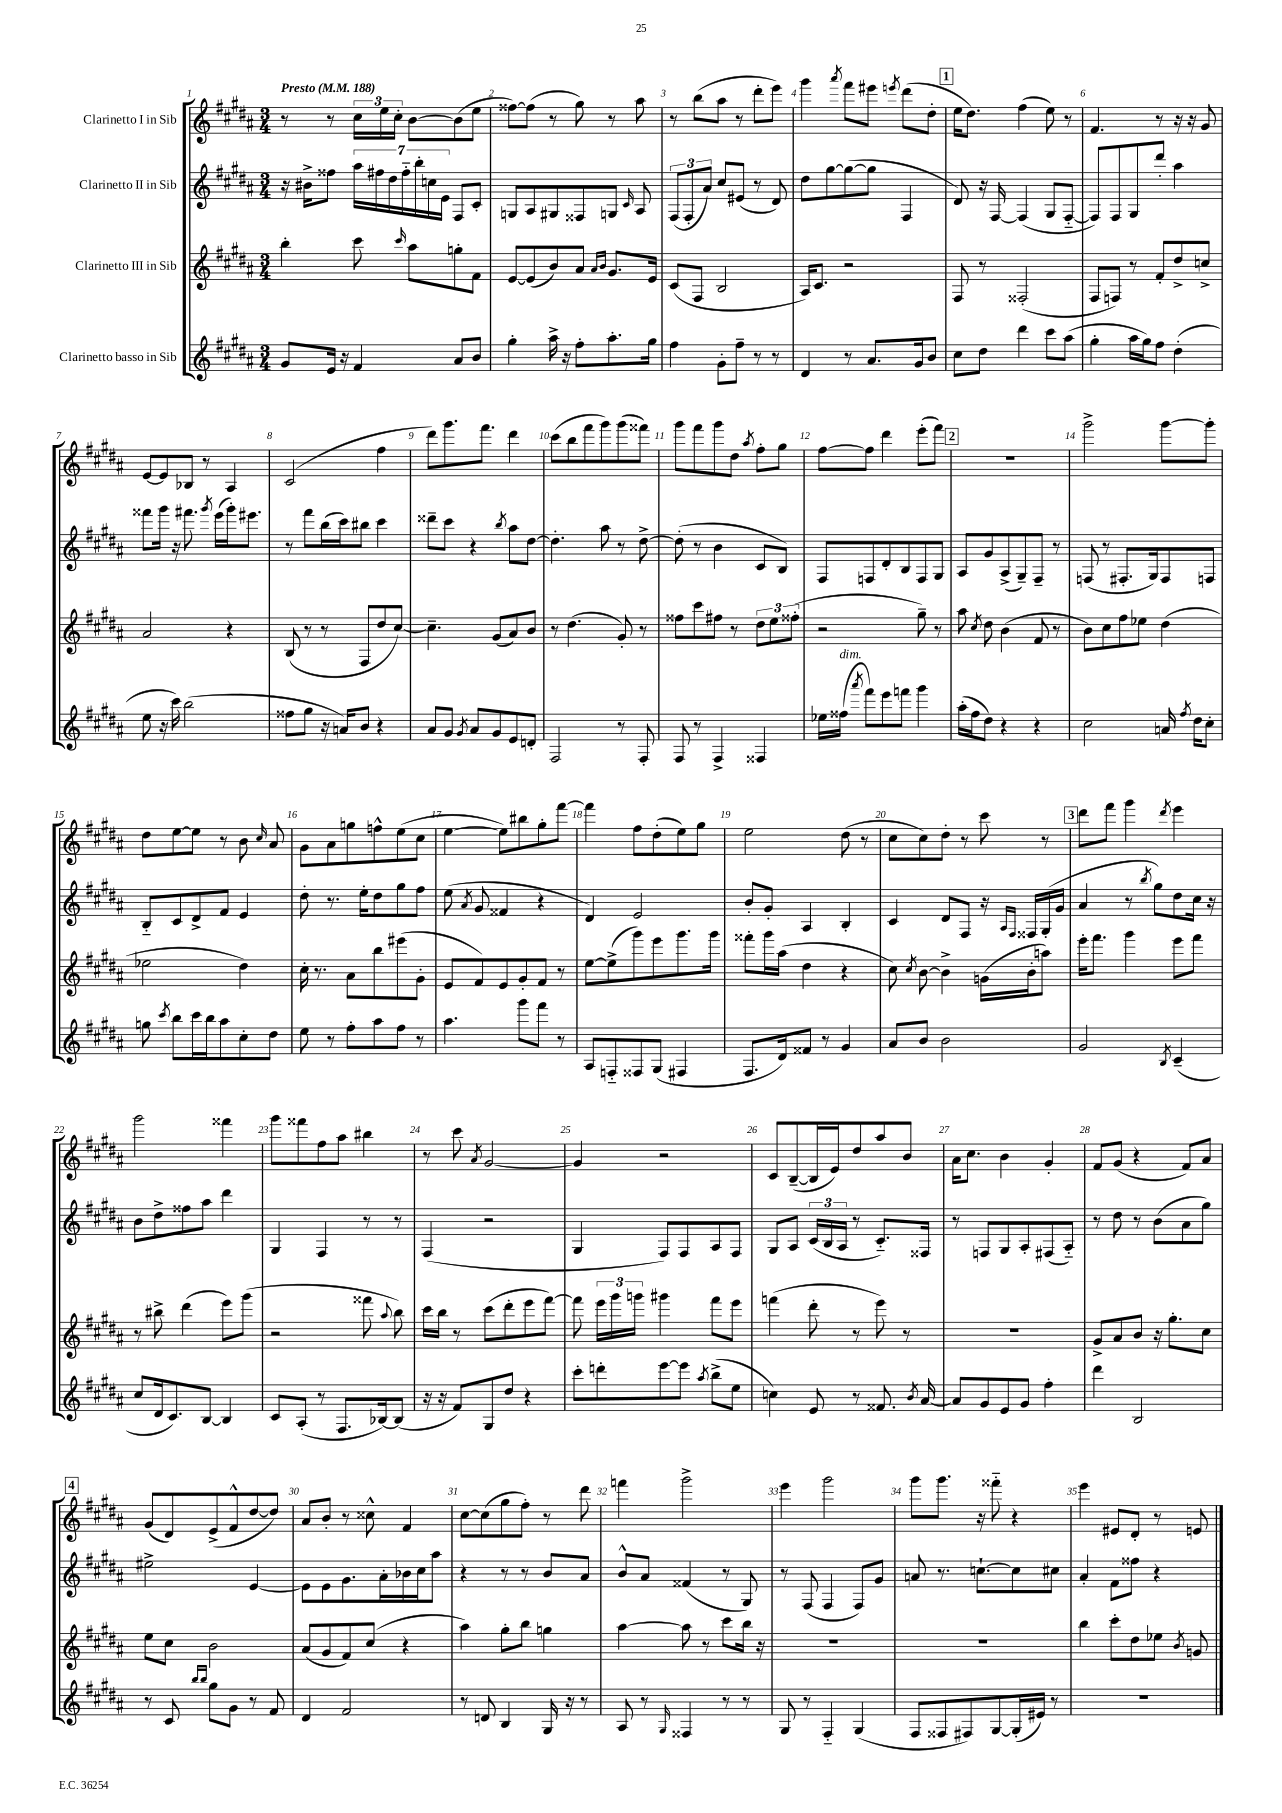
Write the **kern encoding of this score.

**kern	**kern	**kern	**kern
*staff4	*staff3	*staff2	*staff1
*clefG2	*clefG2	*clefG2	*clefG2
*k[f#c#g#d#a#]	*k[f#c#g#d#a#]	*k[f#c#g#d#a#]	*k[f#c#g#d#a#]
*M3/4	*M3/4	*M3/4	*M3/4
*MM188	*MM188	*MM188	*MM188
8g#/L	4bb'\	16r	8r
.	.	16b#^\LK	.
16e/Jk	.	8ff##\J	8r
16r	.	.	.
4f#/	8ccc#\	28aa#\LL	24cc#\LL
.	.	28ff#\	.
.	.	.	24ee\
.	.	28dd#\	.
.	.	.	24cc#'\JJ
.	.	28ff#'~\	.
.	16qqccc#/	.	.
.	8aa#\L	.	[8b\L
.	.	28bb'\	.
.	.	28cc\	.
.	.	28e\JJ	.
8a#/L	8gg'\	8F#/L	(8b\]
8b/J	8f#\J	8c#'/J	8ee\J
=	=	=	=
4gg#'\	[8e/L	8G/L	[8ff##\L)
.	(8e/]	8A#/	(8ff##\]J
16aa#^\	8b/)	8G#/	8r
16r	.	.	.
8ff#'\L	8a#/J	8F##/	8gg#\)
.	16qqa#/LL	.	.
.	16qqb/JJ	.	.
8.aa#'\	8.g#/L	8G/J	8r
.	.	16qqc#/	.
.	.	8A#/	8aa#\
16gg#\Jk	16e/Jk	.	.
=	=	=	=
4ff#\	(8c#/L	(12F#/L	8r
.	.	12F#'/	.
.	8F#/J	.	(8bb\L
.	.	12a#/J)	.
8g#'\L	2B/	8cc#/L	8aa#\J
8ff#~\J	.	(8e#/J	8r
8r	.	8r	8ddd#'\L
8r	.	8d#/)	8eee\J)
=	=	=	=
4d#/	16A#/LK)	8dd#\L	4ggg#\
.	8.c#/J	.	.
.	.	[8gg#\	.
.	.	.	8qaaa#/
8r	2r	(8gg#\_	8fff#\L
8.a#/L	.	8gg#\]J	8eee#\J
.	.	.	8qeee/
.	.	4F#/	(8ddd#\L
16g#/k	.	.	.
8b/J	.	.	8dd#'\J
=	=	=	=
8cc#\L	8F#/	8d#/)	16ee\LK
.	.	.	8.dd#\J)
8dd#\J	8r	16r	.
.	.	[16F#/	.
4ddd#\	(2F##'/	(4F#/]	(4ff#\
8ccc#\L	.	8G#/L	8ee\)
(8aa#\J	.	[8F#'~/J	8r
=	=	=	=
4gg#'\	8F#/L	8F#/]L)	4.f#/
.	8F/J)	8F#/	.
16aa#\LL	8r	8G#/	.
16gg#\J)	.	.	.
8ff#\J	8f#'/L	8ddd#'/J	8r
(4dd#'\	8dd#^/	4aa#\	16r
.	.	.	16r
.	8cc^/J	.	8g#/
=	=	=	=
8ee\	2a#/	8fff##\L	[8e/L
16r	.	16ggg#\Jk	8e/]
16ccc#\)	.	16r	.
(2bb\	.	8.fff#\	8B-/J
.	.	.	8r
.	.	8qggg#/	.
.	.	(16eee\LL	.
.	4r	16ggg#'\J)	4A#/
.	.	8.eee#\J	.
=	=	=	=
8ff##\L	(8B/	8r	(2c#/
8gg#\J	8r	8fff#\L	.
16r	8r	(16bb\L	.
16a/LK)	.	16ccc#\J)	.
8b/J	8F#/L	8bb#\J	.
4r	8dd#/	4ccc#\	4ff#\
.	[8cc#/J)	.	.
=	=	=	=
8a#/L	4.cc#~\]	8ddd##~\L	8ddd#\L)
8g#/J	.	8ccc#\J	8.ggg#\
8qg#/	.	.	.
8a#/L	.	4r	.
.	.	.	8.fff#\J
8g#/	(8g#/L	.	.
.	.	8qbb/	.
8e/	8a#/)	8aa#\L	4ddd#\
8d'/J	8b/J	[8dd#\J	.
=	=	=	=
2F#/	8r	4.dd#'\]	(8ccc#\L
.	(4.dd#\	.	8bb\
.	.	.	8fff#\
.	.	8aa#\	8ggg#\)
8r	8g#'/)	8r	(8ggg#\
8F#'/	8r	[8dd#^\	8fff##\J)
=	=	=	=
8F#/	8ff##\L	(8dd#'\]	8ggg#\L
8r	8ccc#\	8r	8fff#\
4F#^/	8ff#\J	4b\	8ggg#\
.	8r	.	8dd#\J
.	.	.	8qaa#/
4F##/	12dd#\L	8c#/L	8ff#'\L
.	12ee\	.	.
.	.	8B/J)	8gg#\J
.	(12ff##'\J	.	.
=	=	=	=
16ee-\LL	2r	8F#/L	[8ff#\L
(16ff##\JJ	.	.	.
8qaaa#/	.	.	.
8fff#\L)	.	8F/	8ff#\]J
8eee\	.	8d#'/	4ddd#\
8fff\J	.	8B/	.
4ggg#\	8gg#~\)	8F/	(8eee'\L
.	8r	8G#/J	8fff#\J)
=	=	=	=
(16aa#'\LL	8aa#\	8A#/L	2.r
16ff#\J	.	.	.
.	8qcc#/	.	.
8dd#\J)	8dd#\	8g#/	.
4r	(4b\	(8A#^/	.
.	.	8G#~/)	.
4r	8f#/	8F#~/J	.
.	8r	8r	.
=	=	=	=
2cc#\	8b\L)	(8F/	2ggg#^\
.	8cc#\	8r	.
.	8ff#\	8.F#'/L	.
.	8ee-\J	.	.
.	.	16G#/k)	.
16a/	(4dd#\	8F#/	[8ggg#\L
8qff#/	.	.	.
16dd#\LK	.	.	.
8cc#'\J	.	8F/J	8ggg#'\]J
=	=	=	=
8gg\	2ee-\	8B'~/L	8dd#\L
8qccc#/	.	.	.
8bb\L	.	8c#/	[8ee\
16ccc#\L	.	8d#^/	8ee\]J
16bb\J	.	.	.
8aa#\	.	8f#/J	8r
8cc#'\	4dd#\)	4e/	8b\
.	.	.	16qqcc#/
8dd#\J	.	.	8a#/
=	=	=	=
8ee\	16cc#'\	8dd#'\	8g#\L
.	8.r	.	.
8r	.	8.r	8a#\
8ff#'\L	8a#\L	.	8gg\
.	.	16ee'\LK	.
8aa#\	8bb\	8dd#\	8ff^^\
8ff#\J	(8eee#\	8gg#\	(8ee\
8r	8g#'\J	8ff#\J	8cc#\J
=	=	=	=
4.aa#\	8e/L	(8ee\	[4ee\
.	.	8qa#/	.
.	8f#/)	8g#/	.
.	8e/	4f##/	8ee\]L)
8ggg#\L	8g#'/	.	8bb#\
8fff#\J	8f#/J	4r	8gg#'\
8r	8r	.	[8fff#\J
=	=	=	=
8A#/L	[8ee\L	4d#/)	4fff#\]
8F'~/	(8ee^\]	.	.
8F##/	8ggg#\)	2e/	8ff#\L
(8G#/J	8eee\	.	(8dd#'\
4F#/	8.ggg#\	.	8ee\)
.	.	.	8gg#\J
.	16ggg#\Jk	.	.
=	=	=	=
8.F#/L	8fff##'\L	8b'/L	2ee\
.	16ggg#\L	8g#'/J	.
16d#/k)	(16aa#\JJ	.	.
8f##/J	4dd#\	4A#/	.
8r	.	.	.
4g#/	4r	4B'/	(8dd#\
.	.	.	8r
=	=	=	=
8a#/L	8cc#\)	4c#/	8cc#\L
.	8qcc#/	.	.
8b/J	[8b\	.	8cc#\)
2b\	4b^\]	8d#/L	8dd#'\J
.	.	8F#/J	8r
.	(16g\LL	16r	8ccc#\
.	.	16qqA#/LL	.
.	.	16qqF#/JJ	.
.	16b'\J	16F##/LL	.
.	8aa\J)	(16G#'/	8r
.	.	16g#/JJ	.
=	=	=	=
2g#/	16eee'\LK	4a#/	8ddd#\L
.	8.fff#\J	.	.
.	.	.	8fff#\J
.	4ggg#\	8r	4ggg#\
.	.	8qbb/	.
.	.	8gg#\L)	.
8qB/	.	.	8qddd#/
(4c#~/	8eee\L	8dd#\	4eee\
.	8fff#\J	16cc#\Jk	.
.	.	16r	.
=	=	=	=
8cc#/L	8r	8b\L	2ggg#\
16d#/k	8bb#^\	8dd#^\	.
8.c#/)	.	.	.
.	(4ddd#\	8ff##\	.
[8B/J	.	8aa#\J	.
4B/]	8eee\L)	4ddd#\	4fff##\
.	(8ggg#\J	.	.
=	=	=	=
8c#/L	2r	4G#/	8ggg#\L
(8A#'/J	.	.	8fff##\
8r	.	4F#/	8ff#\
8.F#/L	.	.	8aa#\J
.	8fff##\	8r	4bb#\
[16B-/k)	.	.	.
.	8qqaa#/	.	.
(8B-/]J	8bb\)	8r	.
=	=	=	=
16r	16ccc#\LL	(4F#/	8r
16r	16bb\JJ	.	.
8f#/L)	8r	.	8ccc#\
.	.	.	8qa#/
8G#/	(8ccc#\L	2r	[2g#/
8dd#/J	8ddd#'\	.	.
4r	8eee\	.	.
.	[8fff#\J)	.	.
=	=	=	=
8ccc#'\L	8fff#\]	4G#/	4g#/]
8ddd'\	24eee\LL	.	.
.	24ggg#\	.	.
.	24ggg\JJ	.	.
[8eee\	4ggg#\	8F#/L)	2r
8eee\]J	.	8F#/	.
8qaa#/	.	.	.
(8bb^\L	8fff#\L	8A#/	.
8ee\J	8eee\J	8F#/J	.
=	=	=	=
4cc\)	(4fff\	8G#/L	8c#/L
.	.	8A#/J	([8B~/
8e/	8ddd#'\	(24c#/LL	16B/]L
.	.	24B/	.
.	.	.	16e/J)
.	.	24A#/JJ	.
8r	8r	8r	8dd#/
8.f##/	8eee\)	8.c#'~/L)	8aa#/
.	8r	.	8b/J
8qb/	.	.	.
[16a#/	.	16F##/Jk	.
=	=	=	=
8a#/]L	2.r	8r	16a#\LK
.	.	.	8.cc#\J
8g#/	.	8F/L	.
8e/	.	8G#/	4b\
8g#/J	.	8A#'/	.
4ff#'\	.	(8F#/	4g#'/
.	.	8A#'~/J)	.
=	=	=	=
4ddd#\	8g#^/L	8r	8f#/L
.	8a#/	8dd#\	(8g#/J
2B/	8b/J	8r	4r
.	16r	(8b\L	.
.	8.gg#'\L	.	.
.	.	8a#\	8f#/L)
.	8cc#\J	8gg#\J)	8a#/J
=	=	=	=
8r	8ee\L	2ee#^\	(8g#/L
8c#/	8cc#\J	.	8d#/)
16qqbb/LL	.	.	.
16qqbb/JJ	.	.	.
8gg#\L	2b\	.	(8e^/
8g#\J	.	.	8f#^^/
8r	.	[4e/	[8dd#/
8f#/	.	.	8dd#/]J)
=	=	=	=
4d#/	(8a#/L	8e\]L	8a#/L
.	8g#/	8e\	8b'/J
2f#/	8f#/)	8.g#\	8r
.	(8cc#/J	.	8cc##^^\
.	.	16a#'\L	.
.	4r	16b-\	4f#/
.	.	16cc#\J	.
.	.	8aa#\J	.
=	=	=	=
8r	4aa#\)	4r	[8cc#\L
8d/	.	.	(8cc#\]
4B/	8gg#'\L	8r	8gg#\
.	8bb\J	8r	8ff#'\J)
16G#/	4gg\	8b/L	8r
16r	.	.	.
8r	.	8a#/J	8ddd#\
=	=	=	=
8A#/	[4aa#\	8b^^/L	4fff\
8r	.	8a#/J	.
16qqG#/	.	.	.
4F##/	8aa#\]	(4f##/	2ggg#^\
.	8r	.	.
8r	8ccc#\L	8r	.
8r	16bb\Jk	8G#/)	.
.	16r	.	.
=	=	=	=
8G#/	2.r	8r	4eee\
8r	.	(8F#/	.
4F#'~/	.	4F#/	2ggg#\
(4G#/	.	8F#/L)	.
.	.	8g#/J	.
=	=	=	=
8F#/L	2.r	8a/	8ggg#\L
8F##/	.	8.r	8.ggg#\J
8F#/)	.	.	.
.	.	[8.cc`\L	16r
[8G#/	.	.	8fff##'~\
(16G#'/]L	.	8cc\]	4r
16e#/JJ)	.	.	.
8r	.	8cc#\J	.
=	=	=	=
2.r	4bb\	4a#'/	4eee\
.	8ccc#'\L	8f#\L	8e#/L
.	8dd#\	8ff##\J	8d#'/J
.	8ee-\J	4r	8r
.	8qb/	.	.
.	8g/	.	8e/
==	==	==	==
*-	*-	*-	*-
